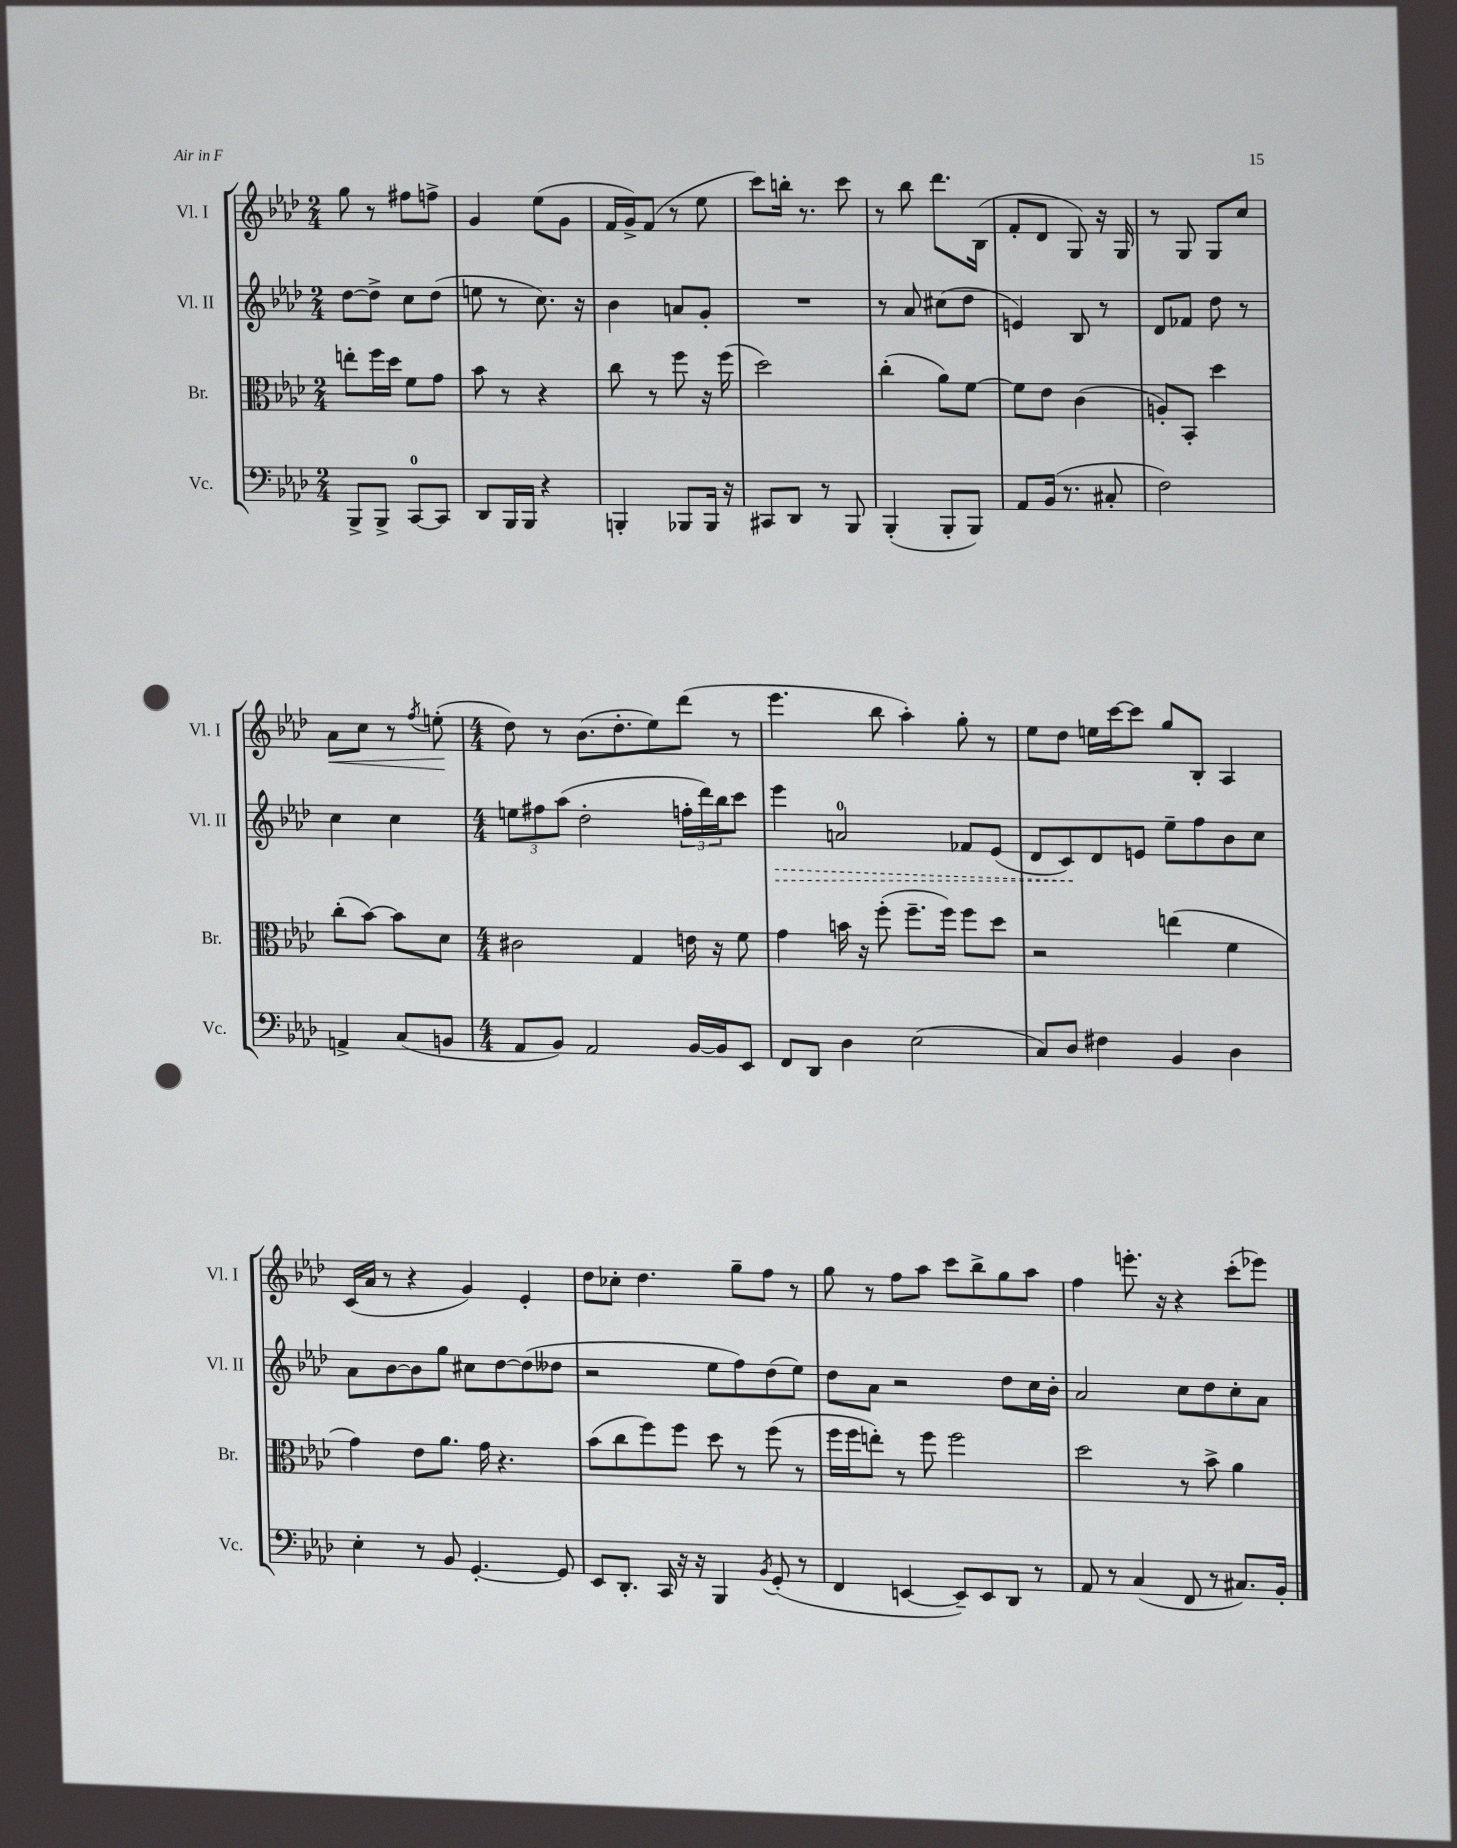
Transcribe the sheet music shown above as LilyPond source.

<<
\new StaffGroup <<
\new Staff = "s0" \with { instrumentName = "Vl. I" shortInstrumentName = "Vl. I" } {
    \clef treble \key aes \major \numericTimeSignature \time 2/4
    g''8 r8 fis''8 f''8-> |
    g'4 ees''8( g'8 |
    f'16 g'16->) f'8( r8 ees''8 |
    c'''8) b''16-. r8. c'''8 |
    r8 bes''8 des'''8. bes16( |
    f'8-. des'8 g8) r16 g16 |
    r8 g8 g8 c''8 |
    aes'8\< c''8 r8 \acciaccatura { f''8 } e''8-.\!( |
    \numericTimeSignature \time 4/4 des''8) r8 bes'8.( des''8.-. ees''8) des'''8( r8 |
    ees'''4. bes''8 aes''4-.) g''8-. r8 |
    ees''8 des''8 e''16 c'''16~ c'''8 g''8 bes8-. aes4 |
    c'16( aes'16 r8 r4 g'4) ees'4-. |
    des''8 ces''8-. des''4. g''8-- f''8 r8 |
    g''8 r8 f''8 aes''8 c'''8 bes''8-> g''8 aes''8 |
    f''4 e'''8.-. r16 r4 c'''8-.( ees'''8) \bar "|." |
}
\new Staff = "s1" \with { instrumentName = "Vl. II" shortInstrumentName = "Vl. II" } {
    \clef treble \key aes \major \numericTimeSignature \time 2/4
    des''8~ des''8-> c''8 des''8( |
    e''8 r8 c''8.) r16 |
    bes'4 a'8 g'8-. |
    R2 |
    r8 aes'8 cis''8( des''8 |
    e'4) bes8 r8 |
    des'8 fes'8 des''8 r8 |
    c''4 c''4 |
    \numericTimeSignature \time 4/4 \tuplet 3/2 { e''8 fis''8 aes''8( } des''2-. \tuplet 3/2 { f''16-. des'''16) bes''16 } c'''8 |
    \once \override Hairpin.style = #'dashed-line ees'''4\> a'2-0 fes'8 ees'8( |
    des'8 c'8\!) des'8 e'8 ees''8-- f''8 bes'8 c''8 |
    aes'8 bes'8~ bes'8 g''8 cis''8 des''8~ des''8( deses''8 |
    r2 ees''8 f''8) des''8( ees''8) |
    des''8 aes'8 r2 des''8 c''16 bes'16-. |
    aes'2 c''8 des''8 c''8-. aes'8 \bar "|." |
}
\new Staff = "s2" \with { instrumentName = "Br." shortInstrumentName = "Br." } {
    \clef alto \key aes \major \numericTimeSignature \time 2/4
    e''8-. f''16 des''16 f'8 g'8 |
    bes'8 r8 r4 |
    c''8 r8 f''8 r16 f''16( |
    des''2) |
    c''4-.( aes'8) f'8~ |
    f'8 ees'8 c'4( |
    a8-.) bes,8-. des''4 |
    c''8-.( bes'8~) bes'8 des'8 |
    \numericTimeSignature \time 4/4 cis'2 g4 e'16 r16 f'8 |
    g'4 b'16 r16 f''8-.( f''8.-- f''16) f''8 des''8 |
    r2 e''4( f'4 |
    g'4) ees'8 aes'8. g'16 r4. |
    bes'8( c''8 f''8) f''8 des''8 r8 f''8( r8 |
    f''16 f''16 e''8-.) r8 f''8 f''2 |
    des''2 r8 bes'8-> aes'4 \bar "|." |
}
\new Staff = "s3" \with { instrumentName = "Vc." shortInstrumentName = "Vc." } {
    \clef bass \key aes \major \numericTimeSignature \time 2/4
    bes,,8-> bes,,8-> c,8-0~ c,8 |
    des,8 bes,,16 bes,,16 r4 |
    b,,4-. bes,,8 bes,,16 r16 |
    cis,8 des,8 r8 bes,,8 |
    bes,,4-.( bes,,8-. bes,,8) |
    aes,8 bes,16( r8. cis8-. |
    f2) |
    a,4-> c8( b,8 |
    \numericTimeSignature \time 4/4 aes,8 bes,8) aes,2 bes,16~ bes,16 ees,8 |
    f,8 des,8 des4 ees2( |
    c8) des8 fis4 bes,4 des4 |
    ees4-. r8 bes,8 g,4.~-. g,8 |
    ees,8 des,8.-. c,16 r16 r16 bes,,4 \acciaccatura { bes,8 } g,8-.( r8 |
    f,4 e,4~ e,8--) e,8 des,8 r8 |
    aes,8 r8 c4( f,8 r8 cis8.) bes,16-. \bar "|." |
}
>>
>>
\layout { \context { \Score \remove "Bar_number_engraver" } }
